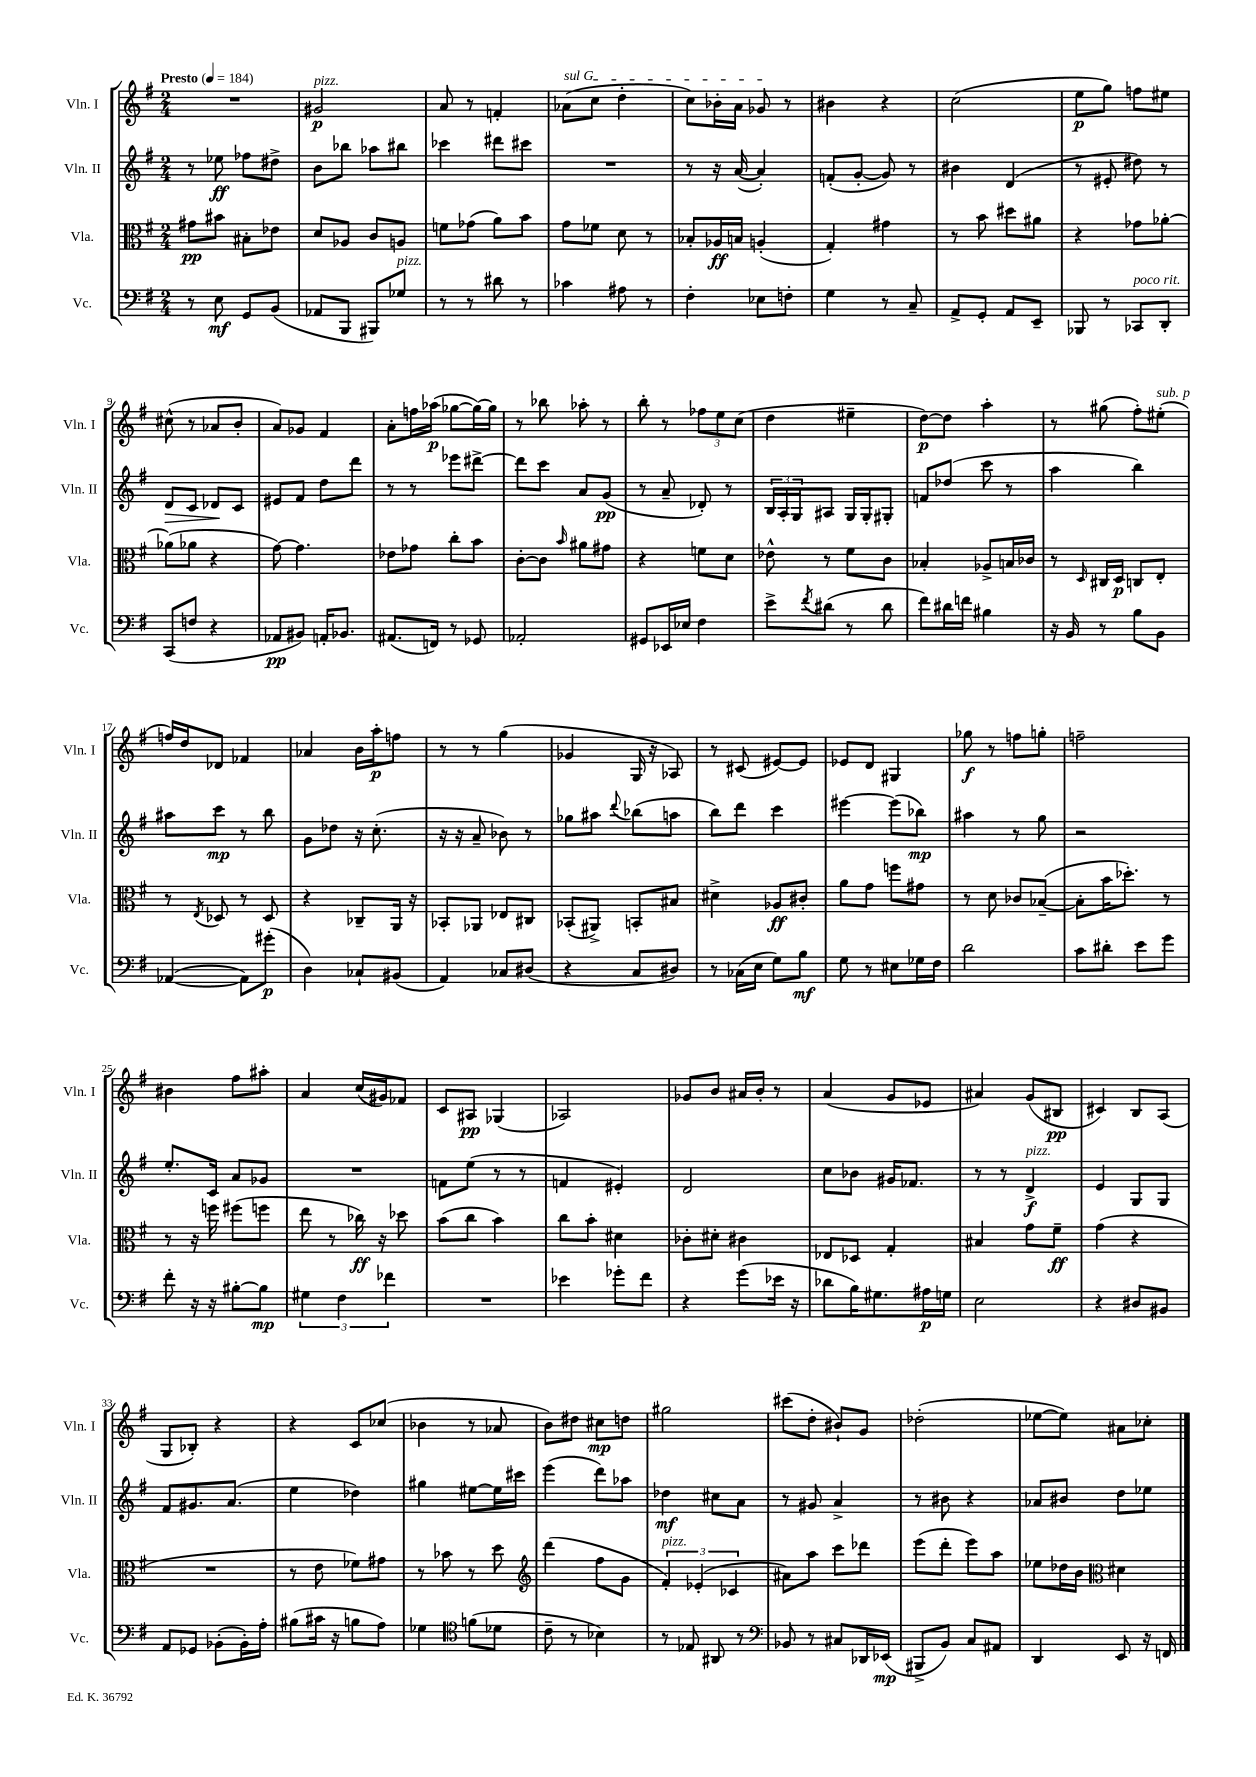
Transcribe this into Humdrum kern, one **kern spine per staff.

**kern	**kern	**kern	**kern
*staff4	*staff3	*staff2	*staff1
*clefF4	*clefC3	*clefG2	*clefG2
*k[f#]	*k[f#]	*k[f#]	*k[f#]
*M2/4	*M2/4	*M2/4	*M2/4
*MM184	*MM184	*MM184	*MM184
8r	8g#	8r	2r
8E	8b#	8ee-	.
8GG	8B#'	8ff-	.
(8BB	8e-	8dd#^	.
=	=	=	=
8AA-	8d	8b	2g#
8BBB	8A-	8bb-	.
8BBB#)	8c	8aa-	.
8G-	8A	8bb#	.
=	=	=	=
8r	8f	4ccc-	8a
8r	(8g-	.	8r
8d#	8a)	8ddd#	4f'
8r	8b	8ccc#	.
=	=	=	=
4c-	8g	2r	(8a-
.	8f-	.	8cc
8A#	8d	.	4dd'
8r	8r	.	.
=	=	=	=
4F#'	8B-'	8r	8cc)
.	16A-	16r	16b-'
.	16B	([16a	16a
8E-	(4A'	4a'])	8g-
8F'	.	.	8r
=	=	=	=
4G	4G')	(8f'	4b#
.	.	[8g'	.
8r	4g#	8g])	4r
8C~	.	8r	.
=	=	=	=
8AA^	8r	4b#	(2cc
8GG'	8b	.	.
8AA	8dd#	(4d	.
8EE~	8a#	.	.
=	=	=	=
8BBB-	4r	8r	8ee
8r	.	8e#'	8gg)
8CC-	8g-	8dd#)	8ff
8DD'	[8a-'	8r	8ee#
=	=	=	=
(8CC	(8a-]	8d	(8cc#^^
8F	8a-	8c	8r
4r	4r	8d-	8a-
.	.	8c	8b'
=	=	=	=
8AA-	[8g)	8e#	8a)
8BB#)	4.g]	8f#	8g-
16AA'	.	8dd	4f#
8.BB-	.	.	.
.	.	8ddd	.
=	=	=	=
(8.AA#	8e-	8r	8a'
.	8g-	8r	16ff
16FF)	.	.	(16aa-
8r	8cc'	8eee-	[8gg-
8GG-	8b	[8ddd#^	16gg-_)
.	.	.	16gg-]
=	=	=	=
2AA-'	[8c'	8ddd#]	8r
.	8c]	8ccc	8bb-
.	16qqb	.	.
.	8a#	8a	8aa-'
.	8g#	(8g	8r
=	=	=	=
8GG#	4r	8r	8bb'
16EE-	.	8a~	8r
16E-	.	.	.
4F#	8f	8d-')	12ff-
.	.	.	12ee
.	8d	8r	.
.	.	.	(12cc
=	=	=	=
8e^	8e-^^	24B	4dd
.	.	24A'	.
.	.	24G	.
8qf#	.	.	.
(8d#	8r	8A#	.
8r	8f#	16G	4ee#~
.	.	16G'	.
8d#	8c	8G#'	.
=	=	=	=
8f#)	4B-'	8f	[8dd)
16d#	.	(8dd-	8dd]
16f	.	.	.
4B#	8A-^	8ccc	4aa'
.	16B	8r	.
.	16c-	.	.
=	=	=	=
16r	8r	4aa	8r
16BB	.	.	.
.	16qqD	.	.
8r	16C#	.	(8gg#
.	16D	.	.
8B	8C	4bb)	8ff#')
8BB	8E'	.	(8ee#'
=	=	=	=
([4AA-	8r	8aa#	16ff)
.	.	.	16dd
.	8qE	.	.
.	8D-	8ccc	8d-
8AA-])	8r	8r	4f-
(8g#'	8D-	8bb	.
=	=	=	=
4D)	4r	8g	4a-
.	.	8dd-	.
8C-`	8C-~	16r	16b
.	.	(8.cc'	16aa'
(8BB#	16AA	.	8ff
.	16r	.	.
=	=	=	=
4AA)	8BB-'	16r	8r
.	.	16r	.
.	8AA-	8a~	8r
8C-	8E-	8b-)	(4gg
(8D#	8C#	8r	.
=	=	=	=
4r	(8BB-'	8gg-	4g-
.	8AA#^)	8aa#	.
.	.	8qqddd	.
8C	8BB'	(8bb-	16G
.	.	.	16r
8D#)	8B#	8aa	8A-)
=	=	=	=
8r	4d#^	8bb)	8r
(16C-	.	8ddd	(8c#
16E	.	.	.
8G)	8A-	4ccc	[8e#)
8B	8c#'	.	8e#]
=	=	=	=
8G	8a	[4eee#	8e-
8r	8g	.	8d
8E#	8ff	(8eee#]	4G#
16G-	8g#	8bb-)	.
16F#	.	.	.
=	=	=	=
2d	8r	4aa#	8gg-
.	8d	.	8r
.	8c-	8r	8ff
.	([8B-~	8gg	8gg'
=	=	=	=
8c	8B-']	2r	2ff~
8d#'	16b	.	.
.	8.dd-')	.	.
8e	.	.	.
8g	8r	.	.
=	=	=	=
8f#'	8r	8.ee'	4b#
16r	16r	.	.
16r	16ff	16c	.
[8B#'	(8ff#	8a	8ff#
8B#]	8ff	8g-	8aa#'
=	=	=	=
6G#	8ee	2r	4a
.	8r	.	.
6F#	.	.	.
.	16cc-)	.	(16cc
.	16r	.	16g#)
6f-	.	.	.
.	8dd-	.	8f-
=	=	=	=
2r	(8b	8f	8c
.	8cc	(8ee	8A#
.	4b)	8r	(4G-
.	.	8r	.
=	=	=	=
4e-	8cc	4f	2A-)
.	8b'	.	.
8g-'	4d#	4e#')	.
8f#	.	.	.
=	=	=	=
4r	8c-'	2d	8g-
.	8d#'	.	8b
(8g	4c#	.	16a#
.	.	.	16b'
16e-	.	.	8r
16r	.	.	.
=	=	=	=
8d-	8E-	8cc	(4a
16B)	8D-	8b-	.
8.G#	.	.	.
.	4G'	16g#	8g
.	.	8.f-	.
16A#	.	.	8e-
16G	.	.	.
=	=	=	=
2E	4B#	8r	4a#)
.	.	8r	.
.	8g	4d^	(8g
.	8f#~	.	8B#
=	=	=	=
4r	(4g	4e	4c#)
8D#	4r	8G	8B
8BB#	.	8G	(8A
=	=	=	=
8AA	2r	8f#	8G
8GG-	.	8.g#	8B-')
(8BB-'	.	.	4r
.	.	(8.a	.
16BB-')	.	.	.
16A'	.	.	.
=	=	=	=
(8B#	8r	4ee	4r
16c#	8e	.	.
16r	.	.	.
8B	8f-)	4dd-)	8c
8A)	8g#	.	(8cc-
=	=	=	=
4G-	8r	4gg#	4b-
.	8b-	.	.
*clefC4	*	*	*
(8f	8r	[8ee#	8r
8d-	8dd	16ee#]	8a-
.	.	16ccc#	.
=	=	=	=
*	*clefG2	*	*
8c~	(4ddd	(4eee	8b)
8r	.	.	8dd#
4B-)	8ff#	8ddd)	8cc#
.	8g	8aa-	8dd
=	=	=	=
8r	6f#')	4dd-	2gg#
8E-	.	.	.
.	(6e-'	.	.
8AA#	.	8cc#	.
.	6c-	.	.
8r	.	8a	.
=	=	=	=
*clefF4	*	*	*
8BB-	8a#)	8r	(8ccc#
8r	8aa	8g#	8dd'
8C#	8ccc	4a^	8b#`)
16DD-	8ddd-	.	8g
(16EE-	.	.	.
=	=	=	=
8BBB#^	(8eee	8r	(2dd-'
8BB)	8ddd'	8b#	.
8C	8eee)	4r	.
8AA#	8aa	.	.
=	=	=	=
4DD	8ee-	8a-	[8ee-
.	16dd-	8b#	8ee-])
.	16b	.	.
*	*clefC3	*	*
8EE	4d#	8dd	8a#
16r	.	8ee-	8cc-'
16FF	.	.	.
==	==	==	==
*-	*-	*-	*-
